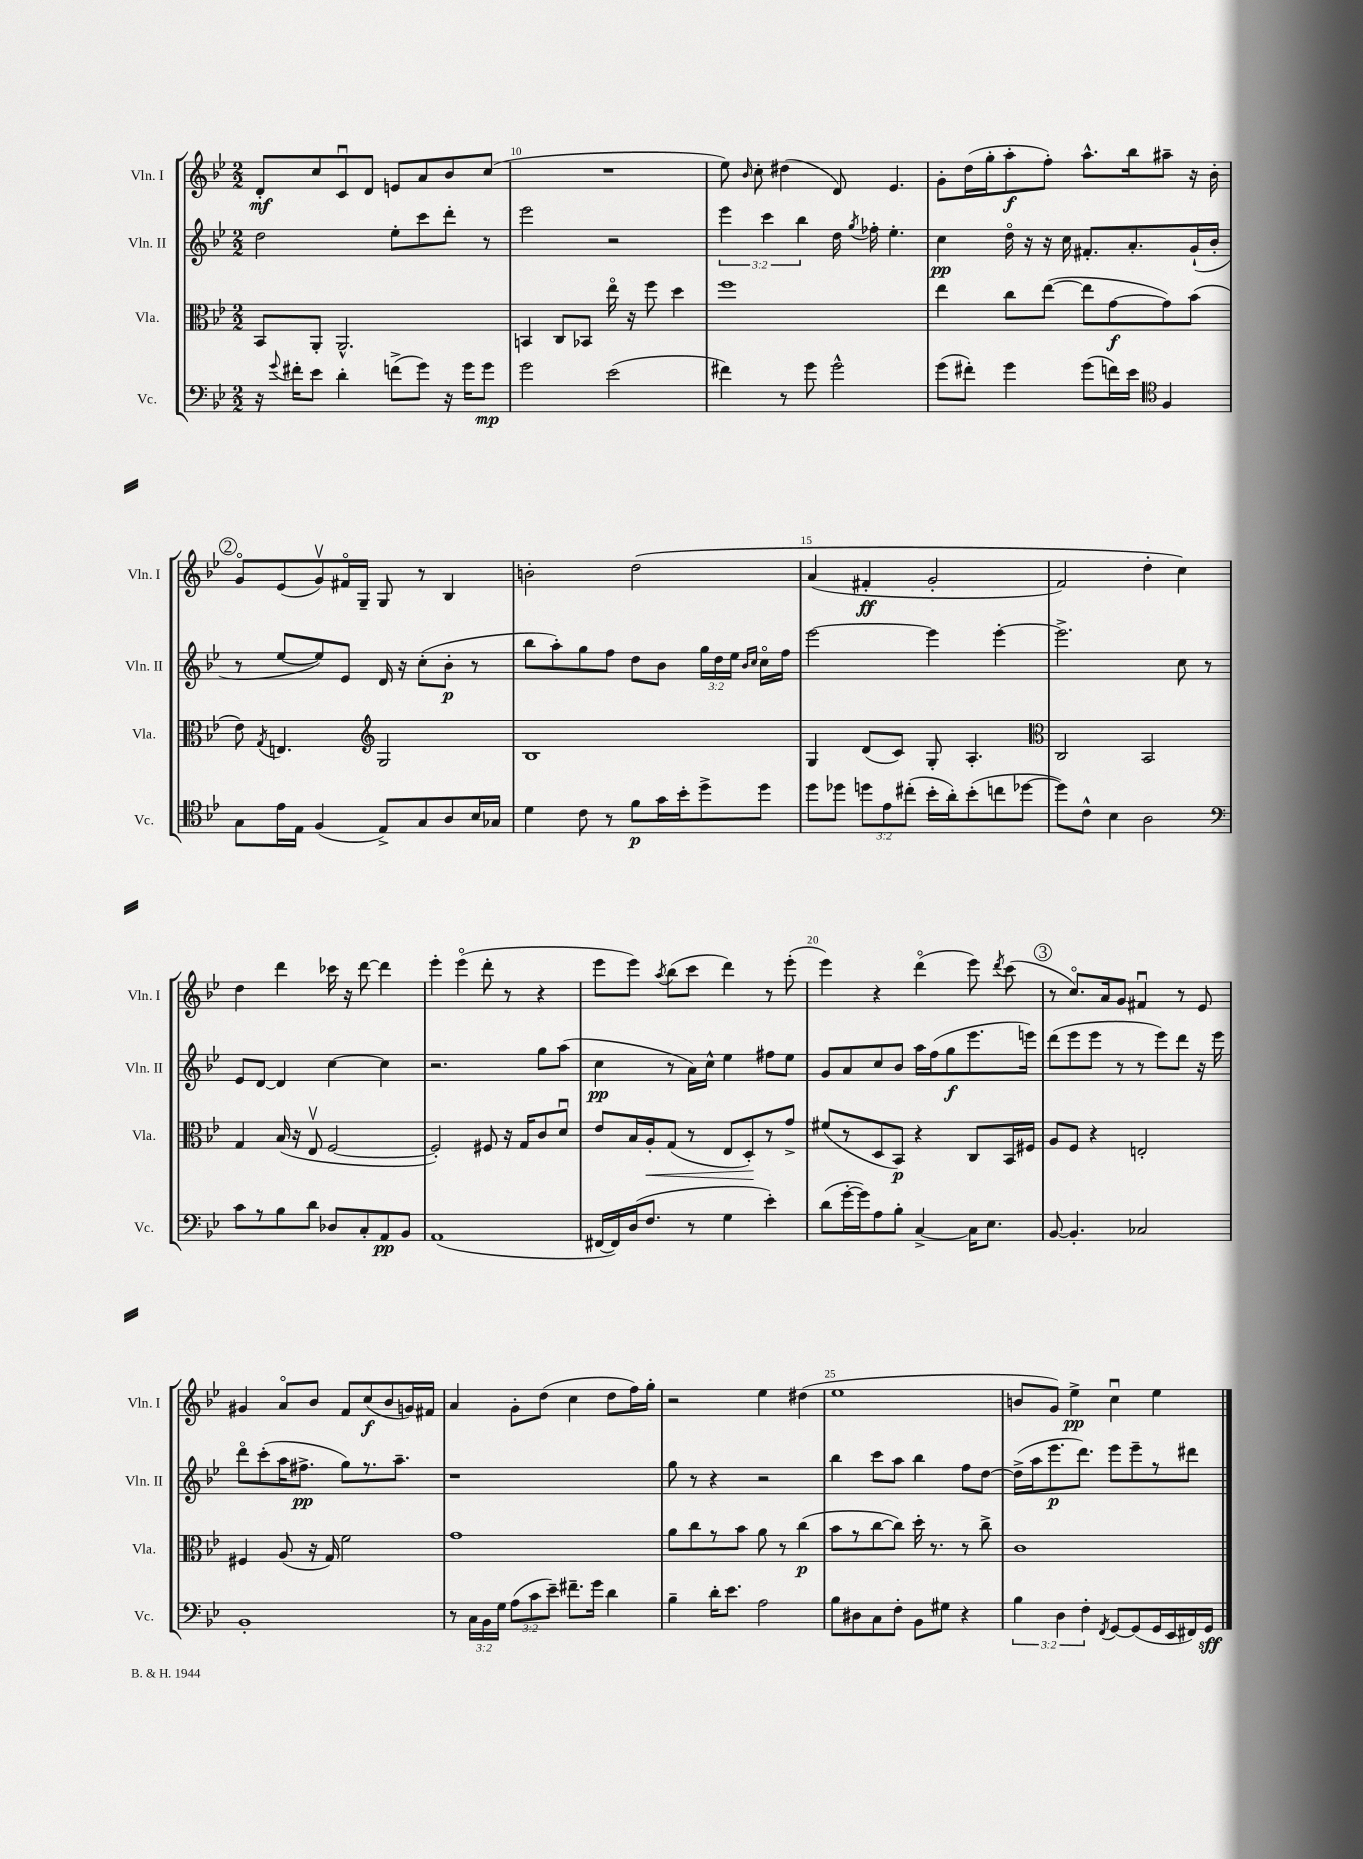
<<
\new StaffGroup <<
\new Staff = "s0" \with { instrumentName = "Vln. I" shortInstrumentName = "Vln. I" } {
    \clef treble \key bes \major \numericTimeSignature \time 2/2
    \autoBeamOff d'8[-.\mf c''8 c'8\downbow d'8] e'8[ a'8 bes'8 c''8]( |
    R1 |
    ees''8) \grace { bes'16 } c''8-. dis''4( d'8) ees'4. |
    g'8[-. d''16( g''16-. a''8-.\f f''8]-.) a''8.[-^ bes''16 ais''8]-- r16 bes'16-. |
    \mark \markup { \circle "2" } g'8[\flageolet ees'8( g'8\upbow) fis'16\flageolet g16]-- g8 r8 bes4 |
    b'2-. d''2\( |
    a'4( fis'4-.\ff g'2-. |
    f'2) d''4-. c''4\) |
    d''4 d'''4 ces'''16 r16 d'''8~ d'''4 |
    ees'''4-. ees'''4\flageolet( d'''8-. r8 r4 |
    ees'''8[ ees'''8]) \acciaccatura { a''8 } bes''8[( c'''8] d'''4) r8 ees'''8-.( |
    ees'''4) r4 d'''4\flageolet( ees'''8) \acciaccatura { d'''8 } c'''8( |
    \mark \markup { \circle "3" } r8 c''8.[\flageolet) a'16 g'8] fis'4\downbow r8 ees'8 |
    gis'4 a'8[\flageolet bes'8] f'8[ c''8\f( bes'8 g'16) fis'16] |
    a'4 g'8[-. d''8]( c''4 d''8[ f''16) g''16]-. |
    r2 ees''4 dis''4( |
    ees''1 |
    b'8[ g'8]) ees''4->\pp c''4\downbow ees''4 \bar "|." |
}
\new Staff = "s1" \with { instrumentName = "Vln. II" shortInstrumentName = "Vln. II" } {
    \clef treble \key bes \major \numericTimeSignature \time 2/2 \override Staff.TupletNumber.text = #tuplet-number::calc-fraction-text
    \autoBeamOff d''2 ees''8[-. c'''8 d'''8]-. r8 |
    ees'''2 r2 |
    \tuplet 3/2 { ees'''4 c'''4 bes''4 } d''16 \acciaccatura { g''8 } fes''16-. ees''4.-. |
    c''4\pp d''16\flageolet r16 r16 c''16 fis'8.[-. a'8.-. g'16-!( bes'16]-. |
    \mark \markup { \circle "2" } r8 ees''8[~ ees''8) ees'8] d'16 r16 c''8[-.( bes'8]-.\p r8 |
    bes''8[ a''8-.) g''8 f''8] d''8[ bes'8] \tuplet 3/2 { g''16[ d''16 ees''16] } \grace { bes'16[ c''16] } c''16[\flageolet f''16] |
    ees'''2~ ees'''4 ees'''4~-. |
    ees'''2.-> c''8 r8 |
    ees'8[ d'8]~ d'4 c''4~ c''4 |
    r2. g''8[ a''8]( |
    c''4\pp r8 a'16[) c''16]-^ ees''4 fis''8[ ees''8] |
    g'8[ a'8 c''8 bes'8] a''16[ f''16( g''8\f ees'''8. e'''16]) |
    \mark \markup { \circle "3" } d'''8[( ees'''8 ees'''8] r8 r8 ees'''8[) d'''8] r16 ees'''16 |
    d'''8[\flageolet c'''8-.( a''16 fis''8.]->\pp g''8[) r8. a''8.]-- |
    r1 |
    g''8 r8 r4 r2 |
    bes''4 c'''8[ a''8] bes''4 f''8[ d''8]~ |
    d''16[->( a''16 ees'''8.\p d'''8.]) ees'''8[ ees'''8-- r8 dis'''8] \bar "|." |
}
\new Staff = "s2" \with { instrumentName = "Vla." shortInstrumentName = "Vla." } {
    \clef alto \key bes \major \numericTimeSignature \time 2/2
    \autoBeamOff bes,8[ a,8]-. a,2.-^ |
    b,4 c8[ bes,8] ees''16\flageolet r16 f''8 d''4 |
    f''1 |
    ees''4 c''8[ ees''8]~( ees''8[ g'8~\f g'8) bes'8]( |
    \mark \markup { \circle "2" } ees'8) \acciaccatura { g8 } e4. \clef treble g2 |
    bes1 |
    g4 d'8[( c'8]) g8-. a4.-. |
    \clef alto c2 bes,2 |
    g4 bes16( r16 ees8\upbow f2~ |
    f2-.) fis8 r16 g16[ c'8 d'8]\downbow |
    ees'8[ bes16 a16-.\< g8]( r8 ees8[ d8-.\!) r8 g'8]-> |
    fis'8[( r8 d8 bes,8]\p) r4 c8[ bes,16 fis16] |
    \mark \markup { \circle "3" } a8[ f8] r4 e2-. |
    fis4 a8( r16 g16) f'2 |
    g'1 |
    a'8[ c''8 r8 bes'8] a'8 r8 c''4\p( |
    bes'8[ r8 c''8~ c''8]) d''16-. r8. r8 c''8-> |
    c'1 \bar "|." |
}
\new Staff = "s3" \with { instrumentName = "Vc." shortInstrumentName = "Vc." } {
    \clef bass \key bes \major \numericTimeSignature \time 2/2 \override Staff.TupletNumber.text = #tuplet-number::calc-fraction-text
    \autoBeamOff r16 \appoggiatura { g'8 } fis'16[-. ees'8] d'4-. f'8[->( g'8]) r16 g'16[ g'8]\mp |
    g'2 ees'2( |
    fis'4) r8 g'8 g'2-^ |
    g'8[( fis'8]-.) g'4 g'8[( f'16) ees'16] \clef tenor f4 |
    \mark \markup { \circle "2" } g8[ ees'16 ees16] f4( ees8[->) g8 a8 bes16 ges16] |
    d'4 c'8 r8 f'8[\p g'16 bes'16-. d''8-> d''8] |
    d''8[ des''8] \tuplet 3/2 { d''8[ ees'8 cis''8]-.( } bes'16[-. a'16-.) bes'8-.( c''8 des''8]~ |
    des''8[) c'8]-^ bes4 a2 |
    \clef bass c'8[ r8 bes8 d'8] des8[ c8-. a,8\pp bes,8] |
    a,1( |
    fis,16[~ fis,16) d16( f8.] r8 g4 ees'4-.) |
    d'8[( g'16~-. g'16) a8 bes8]-. c4~-> c16[ ees8.] |
    \mark \markup { \circle "3" } bes,8~ bes,4.-. ces2 |
    bes,1-. |
    r8 \tuplet 3/2 { c16[ bes,16 g16] } \tuplet 3/2 { a8[( c'8 ees'8]--) } fis'8.[-- g'16] d'4 |
    bes4-- d'16[-. ees'8.] a2 |
    bes8[ dis8 c8 f8]-. bes,8[ gis8] r4 |
    \tuplet 3/2 { bes4 d4 f4-. } \acciaccatura { f,8 } g,8[~ g,8( g,16 ees,16 fis,16) g,16]\sff \bar "|." |
}
>>
>>
\layout { \context { \Score currentBarNumber = #9 \override BarNumber.break-visibility = ##(#f #t #t) barNumberVisibility = #(every-nth-bar-number-visible 5) } }
